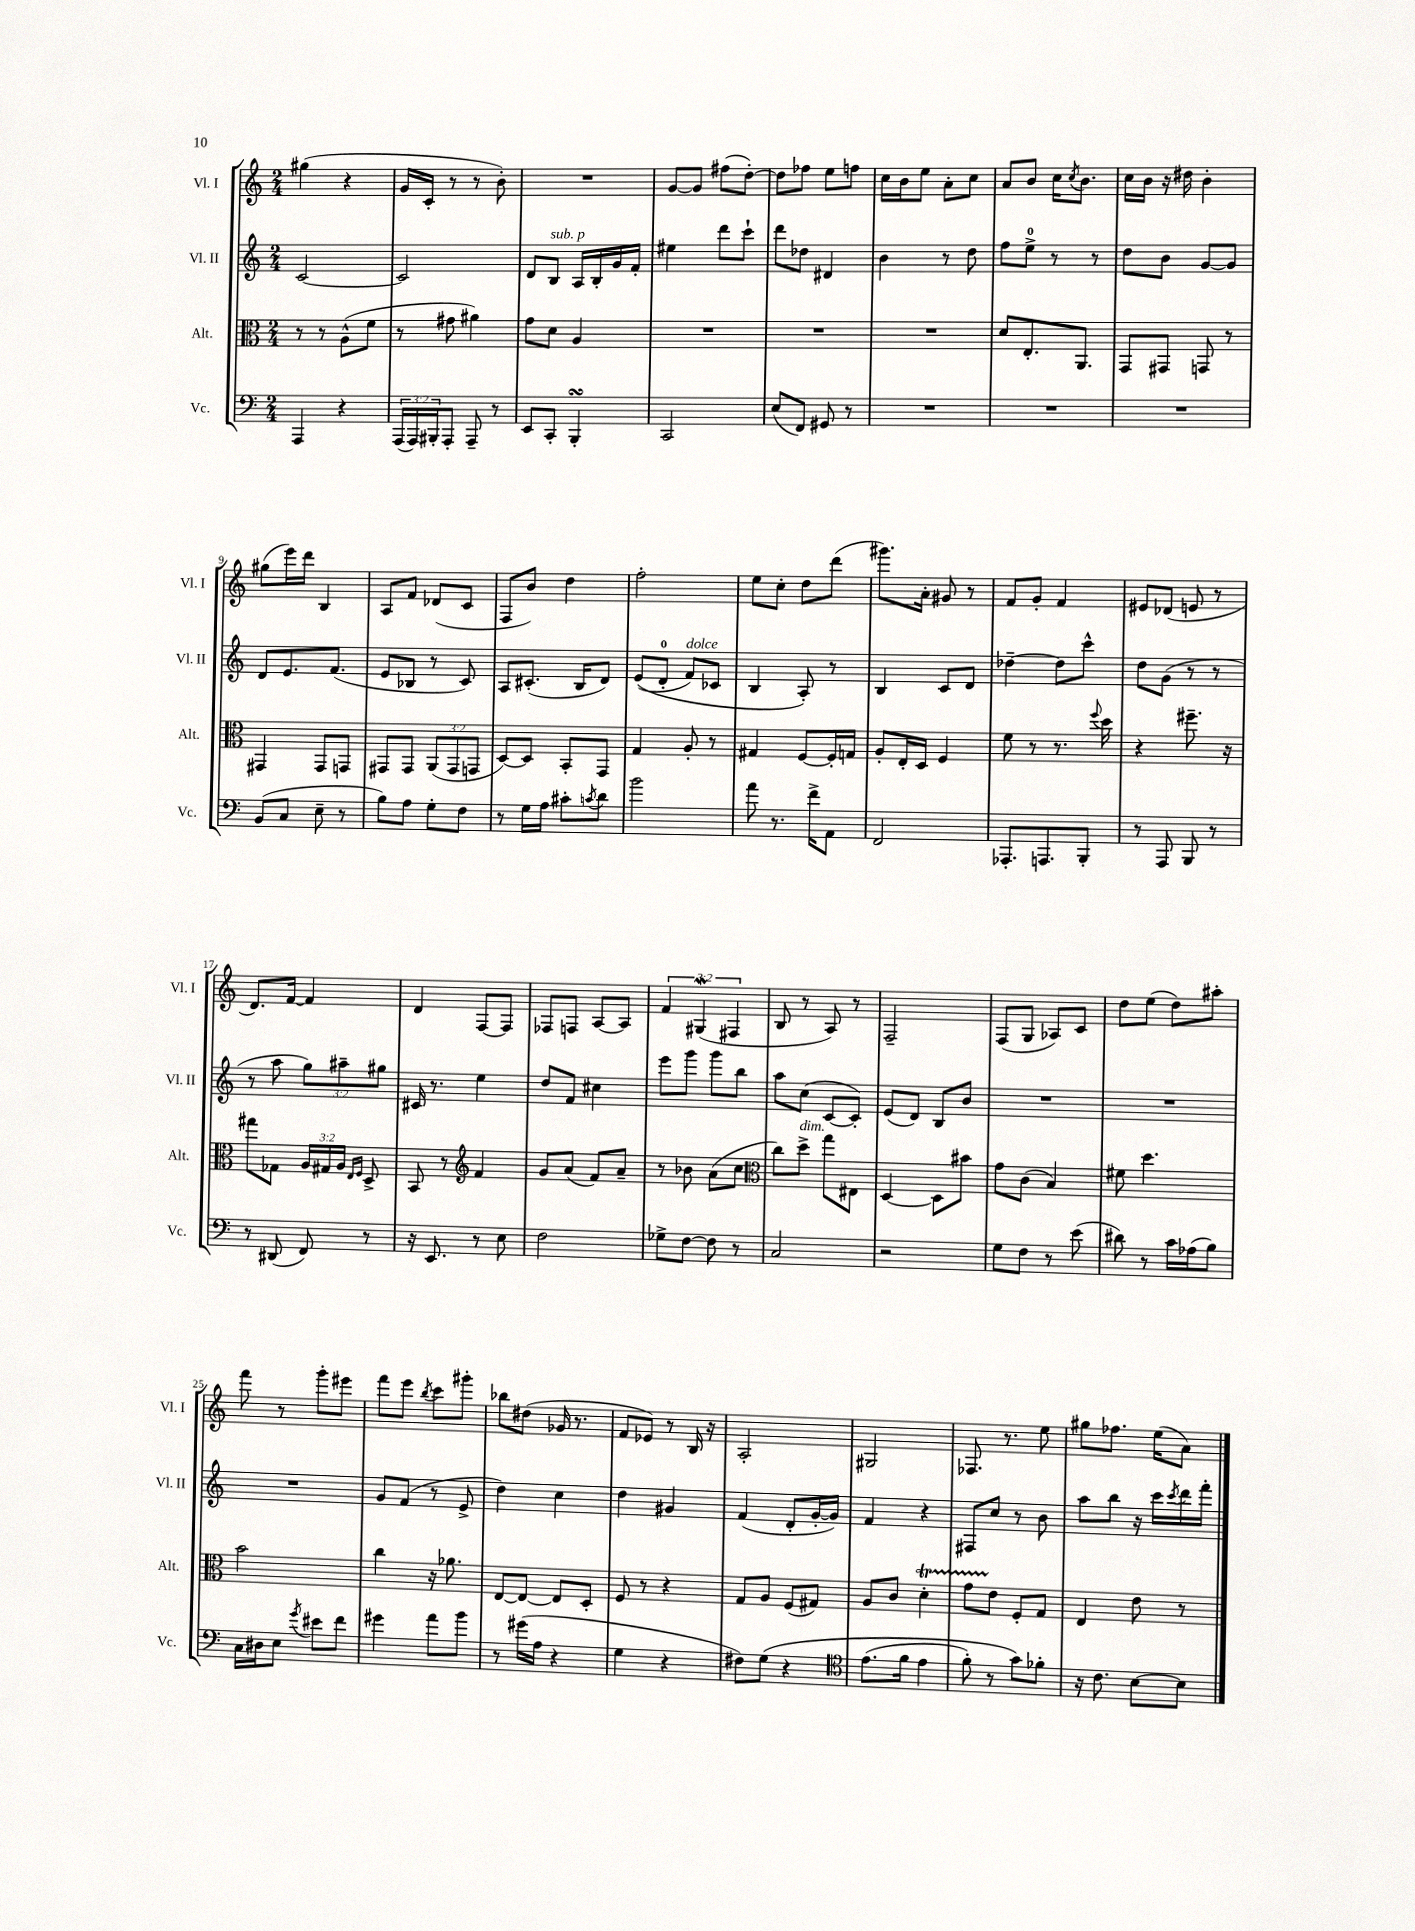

**kern	**kern	**kern	**kern
*part4	*part3	*part2	*part1
*staff4	*staff3	*staff2	*staff1
*I"Vc.	*I"Alt.	*I"Vl. II	*I"Vl. I
*I'Vc.	*I'Alt.	*I'Vl. II	*I'Vl. I
*clefF4	*clefC3	*clefG2	*clefG2
*k[]	*k[]	*k[]	*k[]
*M2/4	*M2/4	*M2/4	*M2/4
=1	=1	=1	=1
4AAA/	8r	[2c/	(4gg#X\
.	8r	.	.
4r	(8A^^\L	.	4r
.	8f\J	.	.
=2	=2	=2	=2
(24AAA/LL	8r	2c/]	16g/LL
24AAA/)	.	.	.
.	.	.	16c'/JJ
24BBB#X'/J	.	.	.
8AAA'/J	8g#X\	.	8r
8AAA~/	4a#X\)	.	8r
8r	.	.	8b'\)
=3	=3	=3	=3
8EE/L	8g\L	8d/L	2r
!	!	!LO:TX:a:i:t=sub. p	!
8CC'/J	8d\J	8B/J	.
4BBBsSsS'/	4A/	16A/LL	.
.	.	16B'/	.
.	.	16g/	.
.	.	16f'/JJ	.
=4	=4	=4	=4
2CC/	2r	4ee#X\	[8g/L
.	.	.	8g/J]
.	.	8ddd\L	(8ff#X\L
.	.	8ccc`\J	[8dd'\J)
=5	=5	=5	=5
(8E/L	2r	8ddd\L	8dd\L]
8FF/J)	.	8dd-X\J	8ff-X\J
8GG#X/	.	4d#X/	8ee\L
8r	.	.	8ffn\J
=6	=6	=6	=6
2r	2r	4b\	16cc\LL
.	.	.	16b\J
.	.	.	8ee\J
.	.	8r	8a'\L
.	.	8dd\	8cc\J
=7	=7	=7	=7
2r	8d/L	8ff\L	8a/L
.	8.E'/	8ee^\J	8b/J
.	.	8r	16cc\KL
.	.	.	8qcc/
.	8.AA/J	.	8.b\J
.	.	8r	.
=8	=8	=8	=8
2r	8GG/L	8dd\L	16cc\LL
.	.	.	16b\JJ
.	8GG#X/J	8b\J	16r
.	.	.	16dd#X\
.	8GGn/	[8g/L	4b'\
.	8r	8g/J]	.
!!LO:LB:g=z
=9	=9	=9	=9
(8BB/L	4GG#X/	8d/L	(8gg#X\L
8C/J	.	8.e/	16eee\L)
.	.	.	16ddd\JJ
8E~\	8GG#/L	.	4B/
.	.	(8.f/J	.
8r	8GGn/J	.	.
=10	=10	=10	=10
8B\L)	8GG#X/L	8e/L	8A/L
8A\J	8GG#/J	8B-X/J	8f/J
8G'\L	(12AA/L	8r	(8d-X/L
.	12GG#/	.	.
8F\J	.	8c/)	8c/J
.	12GGn/J	.	.
=11	=11	=11	=11
8r	[8D/L)	8A/L	8F/L
16G\LL	8D/J]	(8.c#X'/J	8b/J)
16A\JJ	.	.	.
8c#X'\L	8BB'/L	.	4dd\
.	.	16B/KL	.
8qcn/	.	.	.
8d\J	8GG/J	8d/J)	.
=12	=12	=12	=12
2b\	4G/	((8e/L	2ff'\
.	.	8d'/J	.
!	!	!LO:TX:a:i:t=dolce	!
.	8A'/	8f/L)	.
.	8r	8c-X/J	.
=13	=13	=13	=13
8a\	4G#X/	4B/	8ee\L
8.r	.	.	8cc'\J
.	[8F/L	8A'/)	8dd\L
16f^\KL	.	.	.
8AA\J	16F'/L]	8r	(8ddd\J
.	16Gn/JJ	.	.
=14	=14	=14	=14
2FF/	8A'/L	4B/	8.ggg#X\L)
.	16E'/L	.	.
.	16D/JJ	.	16a'\Jk
.	4F/	8c/L	8g#X/
.	.	8d/J	8r
=15	=15	=15	=15
8.AAA-X'/L	8f\	[4dd-X~\	8f/L
.	8r	.	8g'/J
8.AAAn/	.	.	.
.	8.r	8dd-\L]	4f/
8BBB'/J	.	8ccc^^\J	.
.	8qqff/	.	.
.	16dd\	.	.
=16	=16	=16	=16
8r	4r	8dd\L	8e#X/L
8AAA/	.	(8g\J	(8d-X/J
8BBB/	8.ff#X~\	8r	8en/
8r	.	8r	8r
.	16r	.	.
!!LO:LB:g=z
=17	=17	=17	=17
8r	8gg#X\L	8r	8.d/L)
(8DD#X/	8G-X\J	8aa\	.
.	.	.	[16f/Jk
8FF/)	24A/LL	12gg\L)	4f/]
.	24G#X/	.	.
.	24A/JJ	12aa#X~\	.
.	16qqE/LL	.	.
.	16qqF/JJ	.	.
8r	8D^/	.	.
.	.	12gg#X\J	.
=18	=18	=18	=18
16r	8BB/	16c#X/	4d/
8.EE/	.	8.r	.
.	8r	.	.
*	*clefG2	*	*
8r	4f/	4ee\	[8F/L
8E\	.	.	8F/J]
=19	=19	=19	=19
2F\	8g/L	8dd/L	8F-X/L
.	(8a/J	8f/J	8Fn/J
.	8f/L)	4cc#X\	[8A/L
.	8a~/J	.	8A/J]
=20	=20	=20	=20
8G-X^\L	8r	8eee\L	6f/
[8F\J	8b-X\	8ggg\J	.
.	.	.	(6G#XW/
8F\]	(8a\L	8ggg\L	.
.	.	.	6F#X/
8r	8cc\J	8bb\J	.
=21	=21	=21	=21
*	*clefC3	*	*
2C/	8cc\L)	8aa\L	8B/
!	!LO:TX:a:i:t=dim.	!	!
.	8dd^\J	(8cc\J	8r
.	8gg\L	[8c/L	8A/)
.	8E#X\J	8c'/J])	8r
=22	=22	=22	=22
2r	[4D/	(8e/L	2F~/
.	.	8d/J)	.
.	8D\L]	8B/L	.
.	8b#X\J	8b/J	.
=23	=23	=23	=23
8G\L	8g\L	2r	(8F/L
8F\J	(8c\J	.	8G/J
8r	4B/)	.	8A-X/L)
(8e\	.	.	8c/J
=24	=24	=24	=24
8d#X\)	8f#X\	2r	8dd\L
8r	4.dd\	.	(8ee\J
16c\LL	.	.	8dd\L)
(16A-X\J	.	.	.
8B\J)	.	.	8aa#X'\J
!!LO:LB:g=z
=25	=25	=25	=25
16C\LL	2b\	2r	8fff\
16D#X\J	.	.	.
8E\J	.	.	8r
8qg/	.	.	.
8e#X\L	.	.	8ggg'\L
8f\J	.	.	8eee#X\J
=26	=26	=26	=26
4g#X\	4cc\	8g/L	8fff\L
.	.	(8f/J	8eee\J
.	.	.	8qbb/
8a\L	16r	8r	8ccc\L
.	8.a-X\	.	.
8b\J	.	8e^/	8ggg#X'\J
=27	=27	=27	=27
8r	[8E/L	4dd\)	8bb-X\L
(16g#X\LL	8E/J_	.	(8dd#X\J
16A\JJ	.	.	.
4r	8E/L]	4cc\	16g-X/
.	.	.	8.r
.	8D'/J	.	.
=28	=28	=28	=28
4G\	8F/	4dd\	8f/L
.	8r	.	8e-X/J)
4r	4r	4g#X/	8r
.	.	.	16B/
.	.	.	16r
=29	=29	=29	=29
8F#X\L)	8G/L	(4f/	2A'/
(8G\J	8A/J	.	.
4r	(8F/L	8d'/L	.
.	8G#X/J)	[16g'/L	.
.	.	16g/JJ])	.
=30	=30	=30	=30
*clefC4	*	*	*
(8.e\L	8A/L	4f/	2G#X/
.	8c/J	.	.
16f\Jk	.	.	.
4e\	4dT'\	4r	.
=31	=31	=31	=31
8f'\)	8gTTT\L	8F#X/L	8.F-X/
8r	8e\J	8cc/J	.
.	.	.	8.r
8g\L)	8F'/L	8r	.
8f-X'\J	8G/J	8b\	8ee\
=32	=32	=32	=32
16r	4E/	8aa\L	8gg#X\L
8.c\	.	.	.
.	.	8bb\J	8.ff-X\J
[8B\L	8e\	16r	.
.	.	16ccc\LL	(16ee\KL
.	.	8qccc/	.
8B\J]	8r	16ddd\	8a\J)
.	.	16fff'\JJ	.
==	==	==	==
*-	*-	*-	*-
